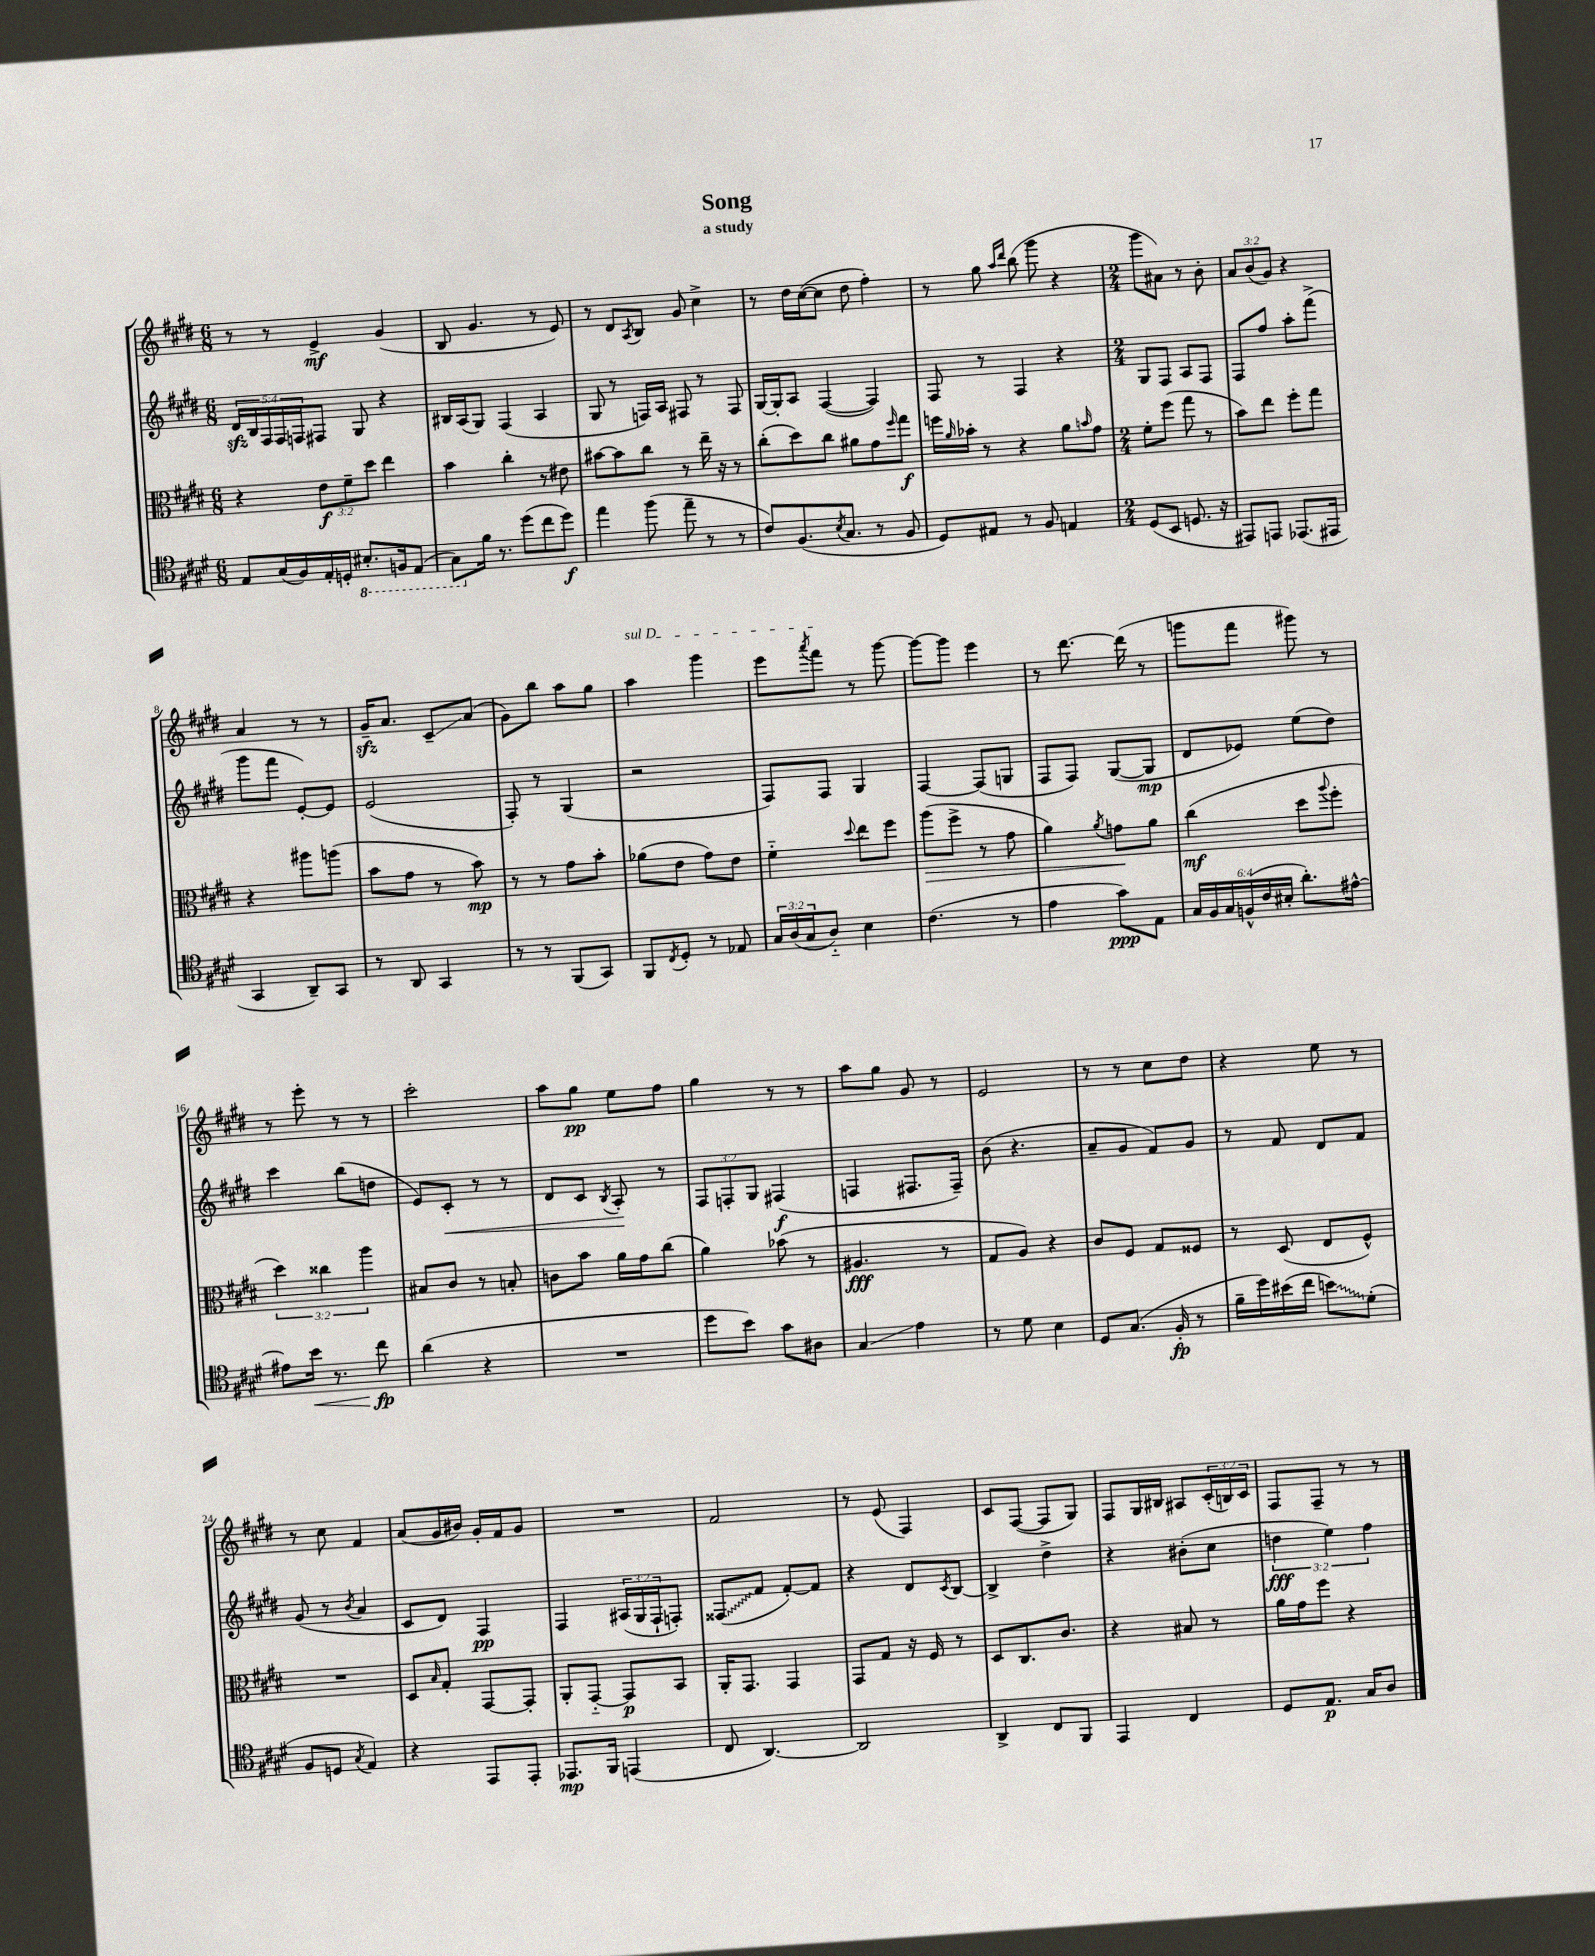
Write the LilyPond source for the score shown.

\header { title = "Song" subtitle = "a study" }
<<
\new StaffGroup <<
\new Staff = "s0" {
    \clef treble \key e \major \numericTimeSignature \time 6/8 \override Staff.TupletNumber.text = #tuplet-number::calc-fraction-text
    r8 r8 e'4->\mf gis'4( |
    b8 gis'4. r8 e'8) |
    r8 dis'8 \acciaccatura { a8 } b8 gis'8 cis''4-> |
    r8 dis''16 cis''16~( cis''8 dis''8 fis''4-.) |
    r8 gis''8 \grace { a''16 dis'''16 } b''8( gis'''8 r4 |
    \numericTimeSignature \time 2/4 gis'''8 ais'8) r8 b'8-. |
    \tuplet 3/2 { a'8 b'8( gis'8) } r4 |
    a'4 r8 r8 |
    gis'16--\sfz a'8. cis'8--\glissando a'8( |
    gis'8) b''8 a''8 gis''8 |
    \once \override TextSpanner.bound-details.left.text = \markup { \italic "sul D" } a''4\startTextSpan gis'''4 |
    e'''8 \acciaccatura { a'''8 } fis'''8\stopTextSpan r8 gis'''8~ |
    gis'''8~ gis'''8 e'''4 |
    r8 dis'''8.~ dis'''16( r8 |
    g'''8 fis'''8 gis'''8) r8 |
    r8 e'''8-. r8 r8 |
    cis'''2-. |
    a''8 gis''8\pp e''8 fis''8 |
    gis''4 r8 r8 |
    a''8 gis''8 gis'8 r8 |
    e'2 |
    r8 r8 cis''8 dis''8 |
    r4 e''8 r8 |
    r8 cis''8 fis'4 |
    a'8( gis'16 bis'16) gis'16-. fis'16 gis'8 |
    R2 |
    fis'2 |
    r8 e'8( fis4) |
    cis'8 fis8~( fis8 gis8) |
    fis8 gis16 bis16 ais8 \tuplet 3/2 { cis'16-.( b16) cis'16 } |
    fis8 fis8-- r8 r8 \bar "|." |
}
\new Staff = "s1" {
    \clef treble \key e \major \numericTimeSignature \time 6/8 \override Staff.TupletNumber.text = #tuplet-number::calc-fraction-text
    \tuplet 5/4 { dis'16\sfz b16 fis16 fis16 f16 } fis8 gis8 r4 |
    bis16 a16( gis8) fis4( a4 |
    gis8 r8 f16) a16 fis8 r8 fis8 |
    gis16~ gis16-. a8 fis4~( fis4) |
    fis8 r8 fis4 r4 |
    \numericTimeSignature \time 2/4 gis8 fis8 a8 fis8 |
    fis8 fis''8 a''8-. fis'''8->( |
    gis'''8 fis'''8 e'8~-.) e'8 |
    e'2( |
    fis8-.) r8 gis4( |
    r2 |
    fis8) fis8 gis4 |
    fis4~ fis8( g8 |
    fis8 fis8) gis8~( gis8\mp |
    dis'8 ees'8) e''8( dis''8) |
    cis'''4 b''8( d''8 |
    e'8) cis'8-.\< r8 r8 |
    dis'8 cis'8 \acciaccatura { b8 } a8-.\! r8 |
    \tuplet 3/2 { fis8 f8-. gis8 } fis4\f( |
    f4 fis8. fis16--) |
    b'8( r4. |
    a'8-- gis'8 fis'8) gis'8 |
    r8 fis'8 dis'8 fis'8 |
    gis'8( r8 \acciaccatura { b'8 } a'4 |
    cis'8 dis'8) fis4\pp |
    fis4 \tuplet 3/2 { ais16( gis16 fis16-! } f8-.) |
    \once \override Glissando.style = #'zigzag fisis8\glissando( fis'8 fis'8~-.) fis'8 |
    r4 dis'8 \acciaccatura { cis'8 } b8~ |
    b4-> dis''4-> |
    r4 bis'8-.( cis''8 |
    \tuplet 3/2 { d''4\fff e''4) fis''4 } \bar "|." |
}
\new Staff = "s2" {
    \clef alto \key e \major \numericTimeSignature \time 6/8 \override Staff.TupletNumber.text = #tuplet-number::calc-fraction-text
    r4 \tuplet 3/2 { e'8\f fis'8-- dis''8 } e''4 |
    b'4 cis''4-. r8 eis'8 |
    bis'8~ bis'8 cis''8 r8 e''16-- r16 r8 |
    cis''8-.( dis''8) cis''8 ais'8 gis'8 \grace { fis''16 } gis''8\f |
    f''16 \grace { a'16 } bes'16-. r8 r4 a'8 \grace { b'16 } gis'8 |
    \numericTimeSignature \time 2/4 fis'8-. fis''8( gis''8 r8 |
    b'8) e''8 fis''8-. gis''8 |
    r4 ais''8 a''8( |
    b'8 gis'8 r8 b'8\mp) |
    r8 r8 gis'8 b'8-. |
    aes'8( e'8 gis'8) e'8 |
    fis'4-_ \appoggiatura { dis''8 } e''8 fis''8 |
    a''8\>( fis''8-> r8 gis'8 |
    a'4) \acciaccatura { a'8 } g'8\! a'8 |
    cis''4\mf( dis''8 \appoggiatura { a''8 } fis''8-. |
    \tuplet 3/2 { dis''4) cisis''4 a''4 } |
    bis8 cis'8 r8 b8-. |
    c'8 b'8 a'16 gis'16 cis''8( |
    a'4) bes'8( r8 |
    ais4.\fff r8 |
    gis8 a8) r4 |
    cis'8 fis8 gis8 fisis8 |
    r8 dis8( e8 fis8-^) |
    R2 |
    dis8 \grace { b16 } gis8-. gis,8~ gis,8-. |
    a,8-. gis,8~-_ gis,8\p b,8 |
    a,16-. gis,8. gis,4 |
    gis,8 gis8 r16 fis16 r8 |
    dis8 cis8. cis'8. |
    r4 bis8 r8 |
    a'16 gis'16 fis''8 r4 \bar "|." |
}
\new Staff = "s3" {
    \clef tenor \key e \major \numericTimeSignature \time 6/8 \override Staff.TupletNumber.text = #tuplet-number::calc-fraction-text
    e8 gis16( fis16) e16-. d16-. \ottava #-1 bis,8.-. f,16 e,8( |
    gis,8) \ottava #0 fis'16 r8. dis''8( cis''8 dis''8\f) |
    e''4 fis''8( e''8-- r8 r8 |
    cis'8) fis8.( \acciaccatura { b8 } gis8. r8 fis8 |
    dis8) eis8 r8 fis8 e4 |
    \numericTimeSignature \time 2/4 dis8( b,8 d8. r16 |
    eis,8) e,8 ees,8.( eis,16 |
    gis,4 a,8--) gis,8 |
    r8 a,8 gis,4 |
    r8 r8 fis,8( gis,8) |
    fis,8 \acciaccatura { cis8 } dis8-. r8 ees8 |
    \tuplet 3/2 { gis16 a16( gis16 } a8-_) b4 |
    cis'4.( r8 |
    e'4 gis'8\ppp) e8 |
    \tuplet 6/4 { gis16 fis16 gis16 f16-^( cis'16 bis16-. } a'8.-.) eis'16~-^ |
    eis'8 b'16\< r8. cis''8\fp\! |
    a'4( r4 |
    R2 |
    dis''8 b'8) gis'8 ais8 |
    gis4\glissando e'4 |
    r8 dis'8 b4 |
    dis8 gis8.( fis16-.\fp r8 |
    fis'16-- dis''16) bis'16( cis''16 \once \override Glissando.style = #'zigzag b'8\glissando) dis'8-.( |
    fis8 d8 \acciaccatura { gis8 } e4) |
    r4 e,8 e,8-. |
    ees,8.\mp fis,16 e,4( |
    cis8 a,4.~) |
    a,2 |
    a,4-> cis8 fis,8 |
    e,4 cis4 |
    dis8 e8.\p gis16 a8 \bar "|." |
}
>>
>>
